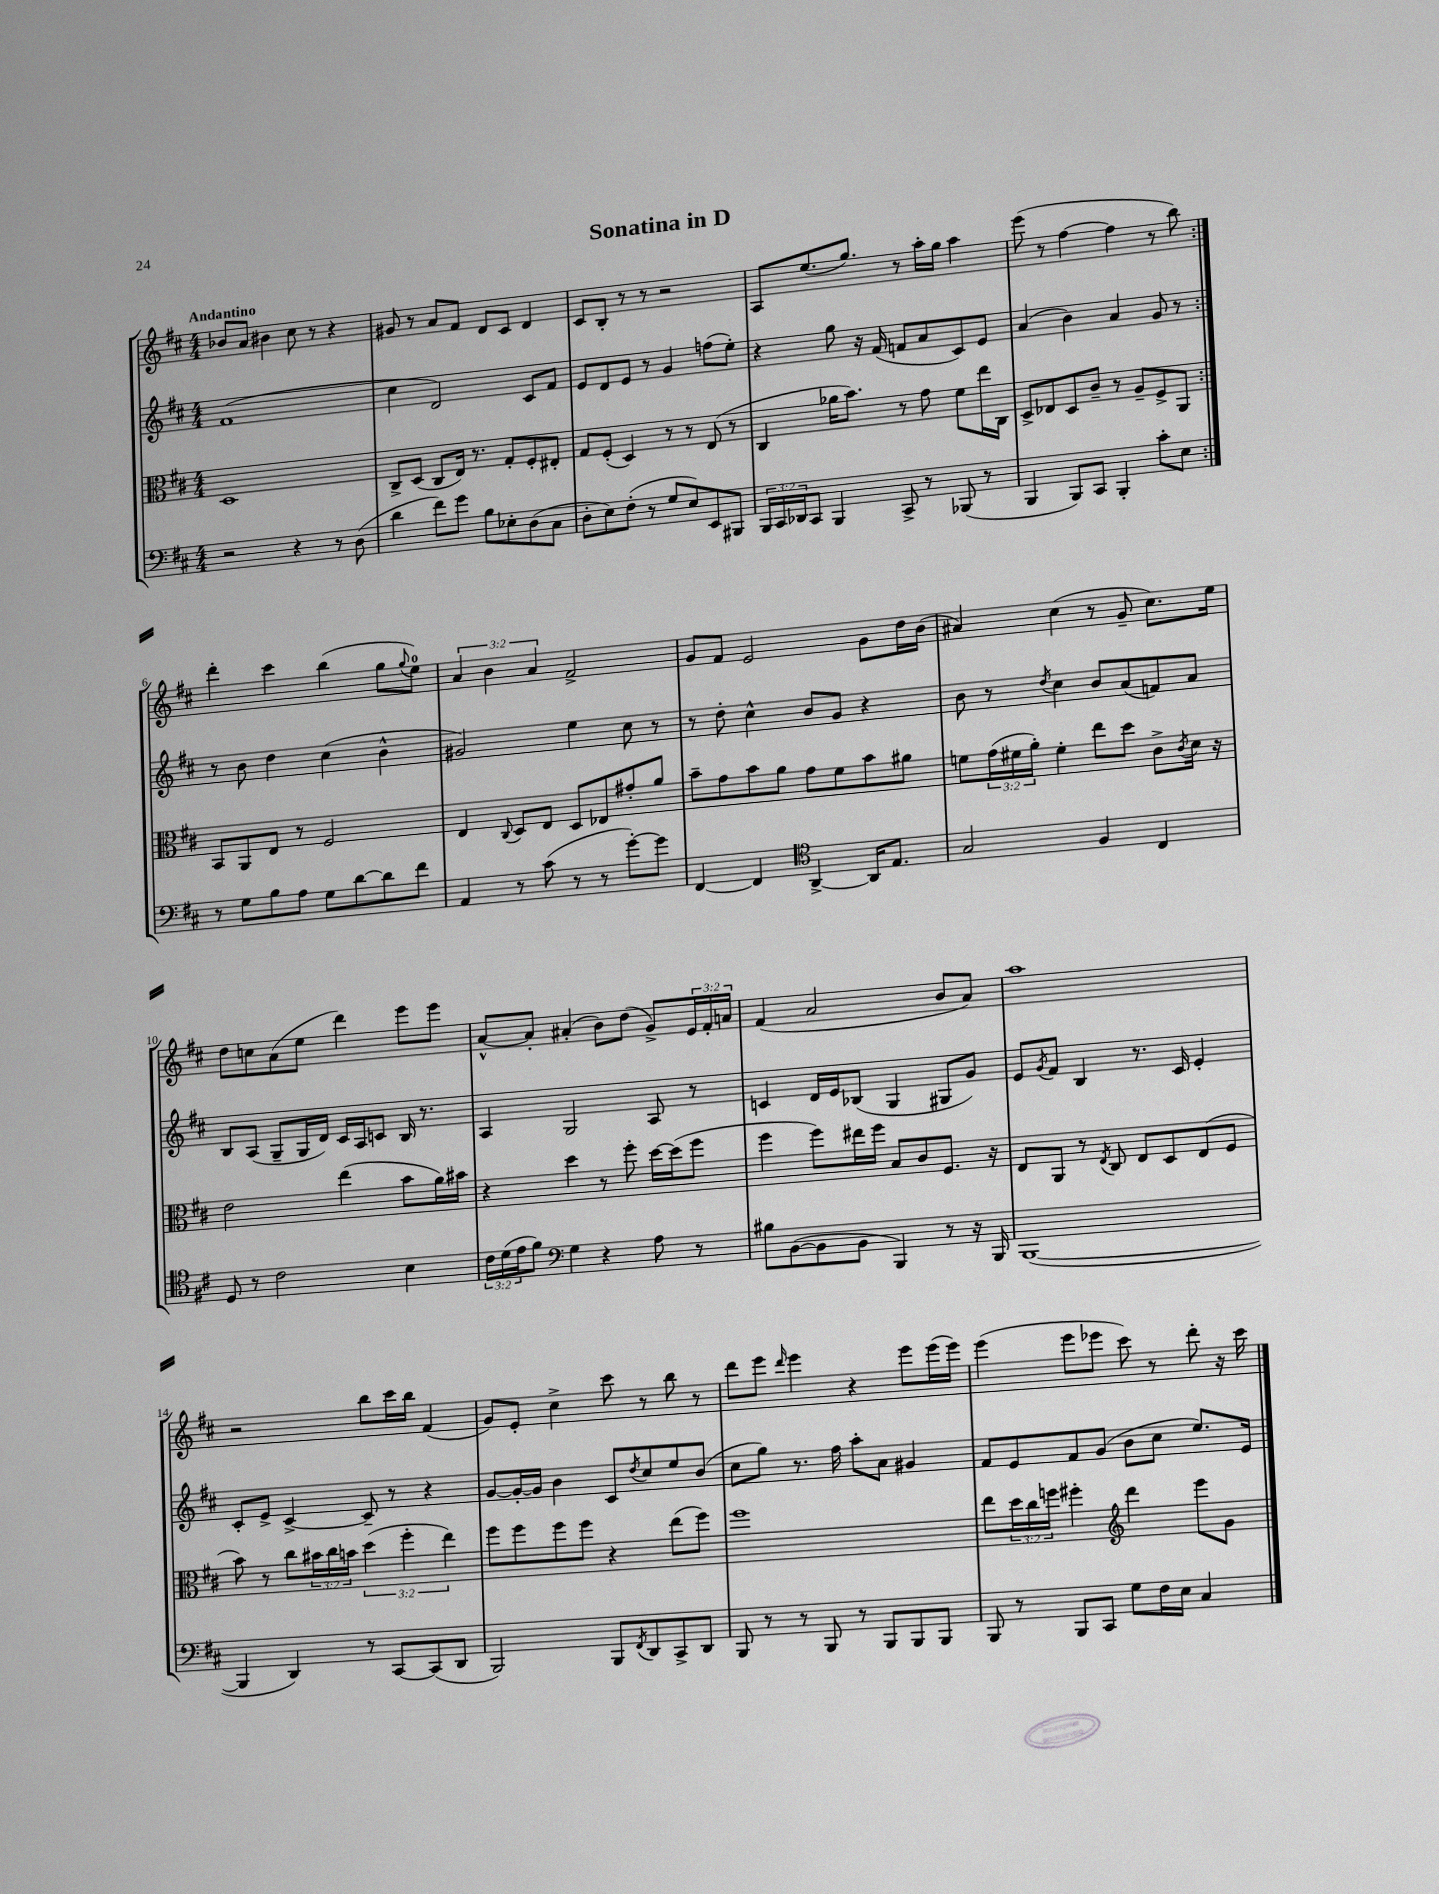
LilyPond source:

\header { title = "Sonatina in D" }
<<
\new StaffGroup <<
\new Staff = "s0" {
    \clef treble \key d \major \numericTimeSignature \time 4/4 \override Staff.TupletNumber.text = #tuplet-number::calc-fraction-text \tempo "Andantino"
    \repeat volta 2 { bes'8 a'8 bis'4 cis''8 r8 r4 |
    gis'8 r8 a'8 fis'8 d'8 cis'8 d'4 |
    cis'8 b8-. r8 r8 r2 |
    a8 e''8.( g''8.) r8 a''16-. g''16 a''4 |
    e'''8( r8 fis''4~ fis''4 r8 b''8) | }
    d'''4-. cis'''4 b''4( g''8 \appoggiatura { g''8 } e''8-0) |
    \tuplet 3/2 { a'4 b'4 a'4 } fis'2-> |
    g'8 fis'8 e'2 g'8 d''16 b'16( |
    ais'4) cis''4( r8 g'8-- cis''8.) e''16 |
    d''8 c''8 a'8( e''8 d'''4) e'''8 e'''8 |
    a'8~-^ a'8-. ais'4-.( b'8) d''8( g'8->) \tuplet 3/2 { e'16 fis'16-. a'16 } |
    fis'4( a'2 b'8 a'8) |
    a''1 |
    r2 b''8 cis'''16 b''16 fis'4( |
    g'8) e'8-. cis''4-> cis'''8 r8 b''8 r8 |
    d'''8 e'''8 \grace { d'''16 } e'''4 r4 e'''8 e'''16( e'''16) |
    e'''4( e'''8 ees'''8 cis'''8) r8 d'''8-. r16 cis'''16 \bar "|." |
}
\new Staff = "s1" {
    \clef treble \key d \major \numericTimeSignature \time 4/4
    \repeat volta 2 { fis'1( |
    cis''4 d'2) cis'8 fis'8 |
    e'8 d'8 e'8 r8 g'4 f''8( e''8-.) |
    r4 g''8 r16 fis'16( f'8 a'8 cis'8) e'8 |
    a'4( b'4) a'4 g'8 r8 | }
    r8 b'8 d''4 cis''4( b'4-^ |
    gis'2) e''4 cis''8 r8 |
    r8 d''8-. cis''4-^ b'8 g'8 r4 |
    b'8 r8 \acciaccatura { d''8 } cis''4 b'8 a'8( f'8) a'8 |
    b8 a8( g8-- g16 d'16) cis'16 a16 c'8 b16 r8. |
    a4 g2 a8 r8 |
    c'4 d'16 e'16 bes8( g4 gis8 g'8) |
    e'8 \acciaccatura { g'8 } fis'8 b4 r8. cis'16 e'4-. |
    cis'8-. e'8-> cis'4~-> cis'8-- r8 r4 |
    g'8~ g'16~-. g'16 b'4 cis'8 \acciaccatura { d''8 } cis''8 e''8 b'8( |
    cis''8 g''8) r8. fis''16 a''8-. a'8 gis'4 |
    fis'8 e'8 fis'8 g'8( b'8 cis''8 e''8.) e'16 \bar "|." |
}
\new Staff = "s2" {
    \clef alto \key d \major \numericTimeSignature \time 4/4 \override Staff.TupletNumber.text = #tuplet-number::calc-fraction-text
    \repeat volta 2 { d1 |
    cis8-> d8( cis8 e16) r8. g8-. fis8-. eis8-. |
    g8 fis8-.( d4) r8 r8 e8( r8 |
    cis4 aes'16 b'8.) r8 g'8 fis'8 e''16 cis16 |
    d8-> ees8 d8 cis'8-- r8 a8-- fis8-> a,8 | }
    b,8 a,8 e8 r8 fis2 |
    e4 \appoggiatura { cis8 } d8 e8 d8 ees8 gis'8-. a'8 |
    b'8-- g'8 b'8 a'8 g'8 fis'8 b'8 ais'8 |
    f'8 \tuplet 3/2 { g'16( fis'16 a'16-.) } fis'4-. e''8 d''8 cis'8-> \acciaccatura { cis'8 } d'16 r16 |
    e'2 e''4( b'8 a'16) bis'16 |
    r4 d''4 r8 fis''8-. d''16~ d''16( fis''8 |
    fis''4 fis''8) eis''16 fis''16 b8 cis'8 fis8. r16 |
    e8 a,8 r8 \acciaccatura { e8 } cis8 e8 d8 e8( fis8 |
    b'8) r8 cis''8 \tuplet 3/2 { bis'16 cis''16 b'16 } \tuplet 3/2 { d''4( fis''4-. e''4) } |
    fis''8 fis''8 fis''8 fis''8 r4 e''8( fis''8) |
    fis''1 |
    e''8 \tuplet 3/2 { d''16 cis''16 f''16 } fis''4-. \clef treble d'''4 e'''8 g'8 \bar "|." |
}
\new Staff = "s3" {
    \clef bass \key d \major \numericTimeSignature \time 4/4 \override Staff.TupletNumber.text = #tuplet-number::calc-fraction-text
    \repeat volta 2 { r2 r4 r8 d8( |
    d'4 fis'8) g'8 b8 ees8-. d8( cis8 |
    d8-. e8) fis8-.( r8 g8 e8) e,8 bis,,8 |
    \tuplet 3/2 { b,,16 cis,16 des,16 } cis,8 b,,4 cis,8-> r8 bes,,8( r8 |
    b,,4 b,,8) cis,8 b,,4-. cis'8-. e8 | }
    r8 g8 b8 a8 g8 d'8~ d'8 fis'8 |
    a,4 r8 cis'8( r8 r8 g'8~-.) g'8 |
    fis,4~ fis,4 \clef tenor a,4~-> a,16 e8. |
    g2 fis4 cis4 |
    d8 r8 cis'2 b4 |
    \tuplet 3/2 { cis'16 d'16( e'16 } fis'8) \clef bass g4 r4 a8 r8 |
    bis8 b,8~( b,8 b,8 b,,4) r8 r16 b,,16 |
    b,,1~( |
    b,,4 d,4) r8 cis,8~ cis,8( d,8 |
    b,,2) b,,8 \acciaccatura { fis,8 } d,8 cis,8-> d,8 |
    b,,8 r8 r8 b,,8 r8 b,,8 b,,8 b,,8 |
    b,,8 r8 b,,8 cis,8 g8 fis16 e16 cis4 \bar "|." |
}
>>
>>
